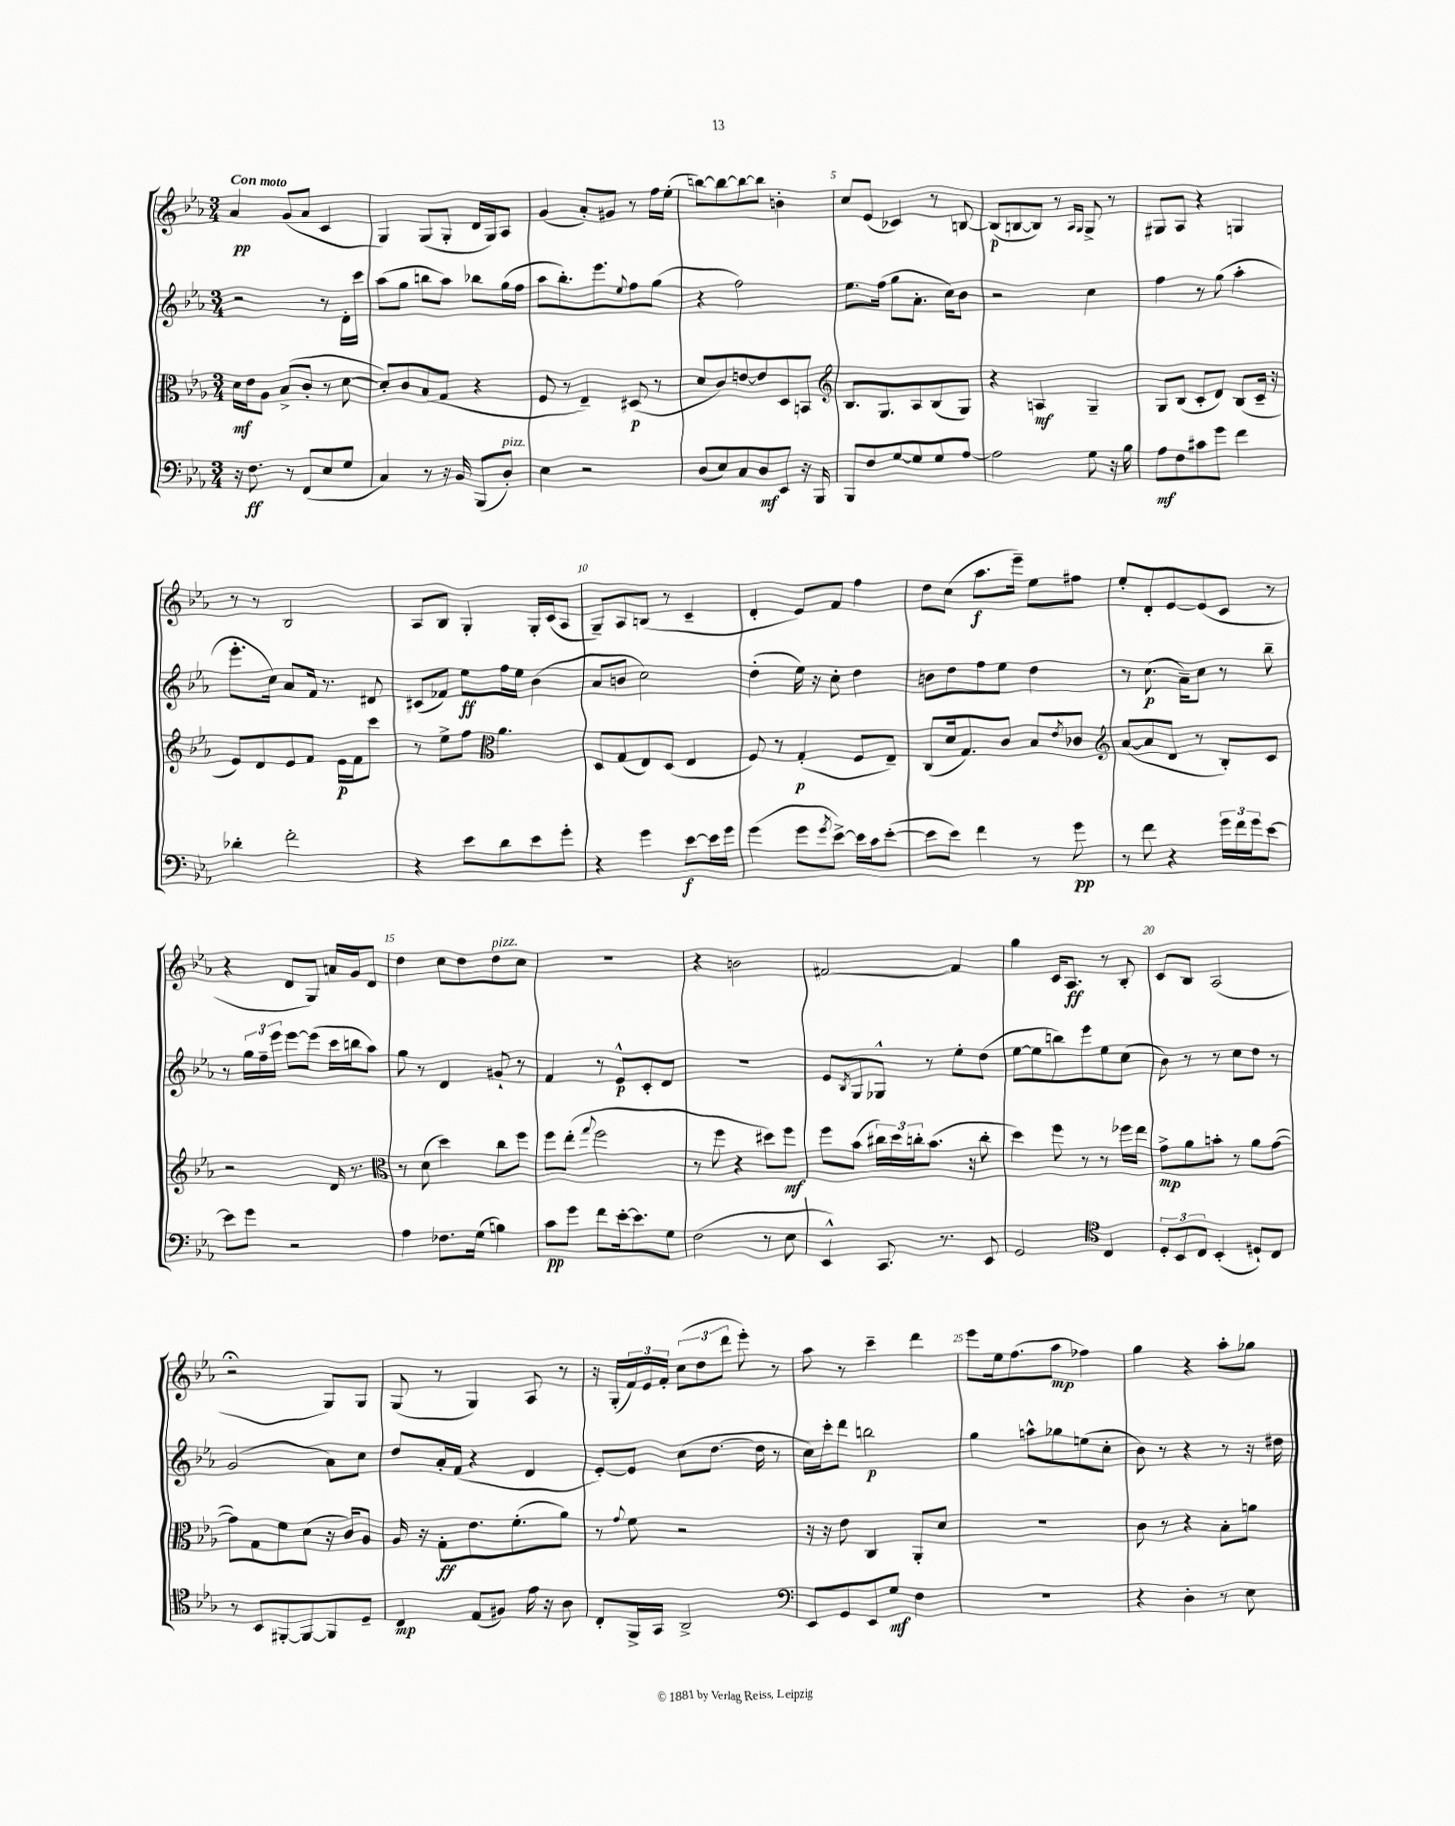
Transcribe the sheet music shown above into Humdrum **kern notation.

**kern	**kern	**kern	**kern
*staff4	*staff3	*staff2	*staff1
*clefF4	*clefC3	*clefG2	*clefG2
*k[b-e-a-]	*k[b-e-a-]	*k[b-e-a-]	*k[b-e-a-]
*M3/4	*M3/4	*M3/4	*M3/4
16r	16d\LL	2r	4a-/
8.F\	16e-\J	.	.
.	8A-\J	.	.
8r	(8B-^/L	.	(8g/L
(8FF/L	8c'/J	.	8a-/J
8E-/	8r	8r	4c/
8G/J	[8d\	16d'\LL	.
.	.	16ccc\JJ	.
=	=	=	=
4C/)	8d'/]L)	(8aa-\L	4G/)
.	8c/	8gg\J	.
8r	(8B-/	8bb\L	(8G/L
16r	8G/J	8aa-\J)	8G'/J
16BB-/	.	.	.
(8BBB-/L	4r	8bb-\L	16d/LL
.	.	.	16G/J)
8D'/J)	.	(16gg\L	8A-/J
.	.	16ff\JJ	.
=	=	=	=
4E-\	8F/	8aa-\L	(4g/
.	8r	8.bb-'\)	.
2r	4E-~/)	.	8a-'/L)
.	.	8.eee-\	.
.	.	.	8g#/J
.	.	8qqee-/	.
.	(8D#/	8ff\	8r
.	8r	(8gg\J	16ff\LL
.	.	.	(16ee-'\JJ
=	=	=	=
(8D/L	8d/L	4r	[8bb\L)
8E-/)	8c/)	.	8bb\_
8C/	[8e/	2ff\)	8bb\_
8D/	8e/]	.	8bb\]J
8EE-/J	8D/	.	4b'\
16r	8BB/J	.	.
16BBB-/	.	.	.
=	=	=	=
*	*clefG2	*	*
8BBB-/L	8.B-/L	8.ee-\L	8cc/L
8F/	.	.	(8e-/J
.	8.G/	(16ff\Jk	.
[8G/	.	8gg\L	4c-/)
8G/]	8A-/	8.a-'\J	.
8G/	(8B-/	.	8r
.	.	16cc\LK)	.
[8A-/J	8G/J)	8b-\J	[8B/
=	=	=	=
2A-\]	4r	2r	(8B/]L
.	.	.	[8B/
.	4A/	.	8B/]J)
.	.	.	8r
.	.	.	16qqA-/LL
.	.	.	16qqG/JJ
8G\	4G~/	4cc\	8G^/
16r	.	.	8r
16B-\	.	.	.
=	=	=	=
8A-\L	8G/L	4ff\	8G#/L
8F\	(8B-/J	.	8A-/J
8c#\	8c'/L	8r	4r
8g\J	8d/J)	(8gg\	.
4f\	(8B-/L	4aa-'\	4G/
.	16c~/Jk	.	.
.	16r	.	.
=	=	=	=
4d-'\	8e-/L)	8.eee-'\L	8r
.	8d/	.	8r
.	.	16cc\Jk)	.
2f'\	8e-/	8a-/L	2B-/
.	8f/J	16f/Jk	.
.	.	8.r	.
.	16e-\LL	.	.
.	16f\J	.	.
.	8ccc\J	8d#/	.
=	=	=	=
4r	8r	(8c#/L	8A-/L
.	8ee-^\L	8f-/J)	8B-/J
8e-\L	8ff\J	8ee-\L	4G'/
*	*clefC3	*	*
8d\	4.a-\	16ff\L	.
.	.	16ee-\JJ	.
8e-\	.	(4b-\	16G'/LL
.	.	.	(16c/J
8g'\J	.	.	8A-/J
=	=	=	=
4r	8D/L	8a-/L	8G~/L)
.	(8G/	8b/J	8A-/
4g\	8E-/)	2cc\)	(8B/J
.	(8D/J	.	8r
[8e-\L	4E-/	.	4c~/
16e-\]L	.	.	.
16g\JJ	.	.	.
=	=	=	=
(4g\	8F/)	(4dd'\	4d'/
.	8r	.	.
8g\L	(4G'/	16ee-\)	8e-/L)
.	.	16r	.
8qg/	.	.	.
[8e-^\J)	.	8cc'\	8f/J
16e-\]LL	8F/L	4dd\	4ff\
16c\J	.	.	.
([8e-'\J	8E-~/J)	.	.
=	=	=	=
8e-\]L	(8C/L	8b\L	8dd\L
8e-\J)	16d/k	8dd\	(8cc\J
.	8.G/)	.	.
4f\	.	8ff\	8.aa-\L
.	8c/J	8ee-\J	.
.	.	.	16eee-~\Jk)
8r	8B-/L	4dd\	8ee-\L
.	8qe-/	.	.
8g\	8c-/J	.	8ff#\J
=	=	=	=
*	*clefG2	*	*
8r	([8a-/L	8r	8ee-'/L
8f\	8a-/]	(8.cc\	8d'/
4r	8d/J	.	[8e-/
.	.	16a-~\LK)	.
.	8r	8cc\J	(8e-/]
24g\LL	8B-'/L)	8r	8c/J
24f\	.	.	.
24g\J	.	.	.
[8e-\J	8c/J	8bb-~\	8r
=	=	=	=
8e-\]L	2r	8r	4r
8g\J	.	24gg\LL	.
.	.	24ff~\	.
.	.	24eee-\JJ	.
2r	.	[8eee-\L	8d/L
.	.	(8eee-\]J	8G/J)
.	16d/	16ccc\LL	16a/LL
.	8.r	16bb\J	16g/J
.	.	8aa-\J)	8d/J
=	=	=	=
*	*clefC3	*	*
4A-\	8r	8gg\	4dd\
.	(8d\	8r	.
8.F-\L	4dd\)	4d/	8cc\L
.	.	.	8dd\
(16G\Jk	.	.	.
4B\)	8cc\L	8g#`/	8dd\
.	8ff\J	8r	8cc\J
=	=	=	=
8c\L	8ff\L	4f/	2.r
8g\J	(8ee-'\J	.	.
.	8qqgg/	.	.
8f\L	2ff\	8r	.
[16e-'\k	.	8e-^^/L	.
8.e-\]	.	.	.
.	.	8c'/	.
8G\J	.	8d/J	.
=	=	=	=
(2F\	8r	2.r	4r
.	8ff\	.	.
.	4r	.	2b\
8r	8dd#\L)	.	.
8E-\	8ff\J	.	.
=	=	=	=
4EE-^^/)	8ff\L	8e-/L	[2f#/
.	.	8qB-/	.
.	(8b-\J	8G/	.
8.CC/	24cc#\LL)	8G-^^/J	.
.	24dd\	.	.
.	24cc'\J	.	.
.	(8.b-\J	8r	.
8.r	.	.	.
.	.	8ee-'\L	4f#/]
.	16r	.	.
8EE-/	8cc'\	(8dd\J	.
=	=	=	=
2GG/	4dd\)	[8ee-\L	4gg\
.	.	8ee-\]	.
.	8ff\	8bb\)	16c/LK
.	.	.	8.A-/J
.	8r	8eee-\	.
*clefC4	*	*	*
4C/	8r	8ee-\	8r
.	16ff-\LL	(8cc\J	8B-'/
.	16ee-\JJ	.	.
=	=	=	=
12D'/L	8g^\L	8b-\)	8c/L
12BB-/	.	.	.
.	8a-\	8r	8B-/J
12C/J	.	.	.
(4BB-'/	8b'\J	8r	(2A-/
.	8r	8cc\L	.
8D#`/L)	8a-\L	8dd\J	.
8C/J	([8g\J	8r	.
=	=	=	=
8r	8g\]L)	(2g/	2r;
8BB-/L	8G\	.	.
[8FF#'/	8f\	.	.
8FF#/_	(8d\J	.	.
8FF#/]	16r	8a-\L)	8G/L)
.	16c/LK)	.	.
8D~/J	8A-/J	8cc\J	8G/J
=	=	=	=
4C/	16A-/	8dd/L	(8G/
.	16r	.	.
.	8G'\L	16a-'/L	8r
.	.	(16f/JJ	.
(8E-/L	8.e-\	4r	4G/)
8F#/J)	.	.	.
.	(8.f'\	.	.
16e-\	.	4d/	8A-/
16r	.	.	.
8A-\	8a-\J)	.	8r
=	=	=	=
8C'/L	8r	[8e-'/L)	16r
.	.	.	(16G'/LL
.	8qqg/	.	.
16FF^/L	8f\	8e-/]J	24f/)
.	.	.	24e-/
16GG/JJ	.	.	.
.	.	.	24f'/JJ
2AA-^/	2r	(8cc\L	(12cc\L
.	.	.	12dd\
.	.	[8.dd\J	.
.	.	.	12ddd\J
.	.	.	8eee-'\)
.	.	16dd\]	.
.	.	8r	8r
=	=	=	=
*clefF4	*	*	*
8EE-/L	16r	16cc\LL)	8aa-\
.	16r	16ccc'\J	.
8GG/	8e-\	8ddd\J	8r
8EE-/	4C/	2bb\	4ccc~\
8G/J	.	.	.
4F\	8AA-'/L	.	4ddd\
.	8d/J	.	.
=	=	=	=
2.r	2.r	4gg\	8eee-\L
.	.	.	16ee-\k
.	.	.	(8.ff\
.	.	8aa^^\L	.
.	.	8gg-\	8aa-\J
.	.	(8ee\	4ff-\)
.	.	8cc'\J	.
=	=	=	=
4r	8c\	8b-\)	4gg\
.	8r	8r	.
4D'\	4r	4r	4r
8r	8B-'\L	8r	8aa-'\L
8E-\	8a\J	16r	8gg-\J
.	.	16dd#\	.
==	==	==	==
*-	*-	*-	*-
